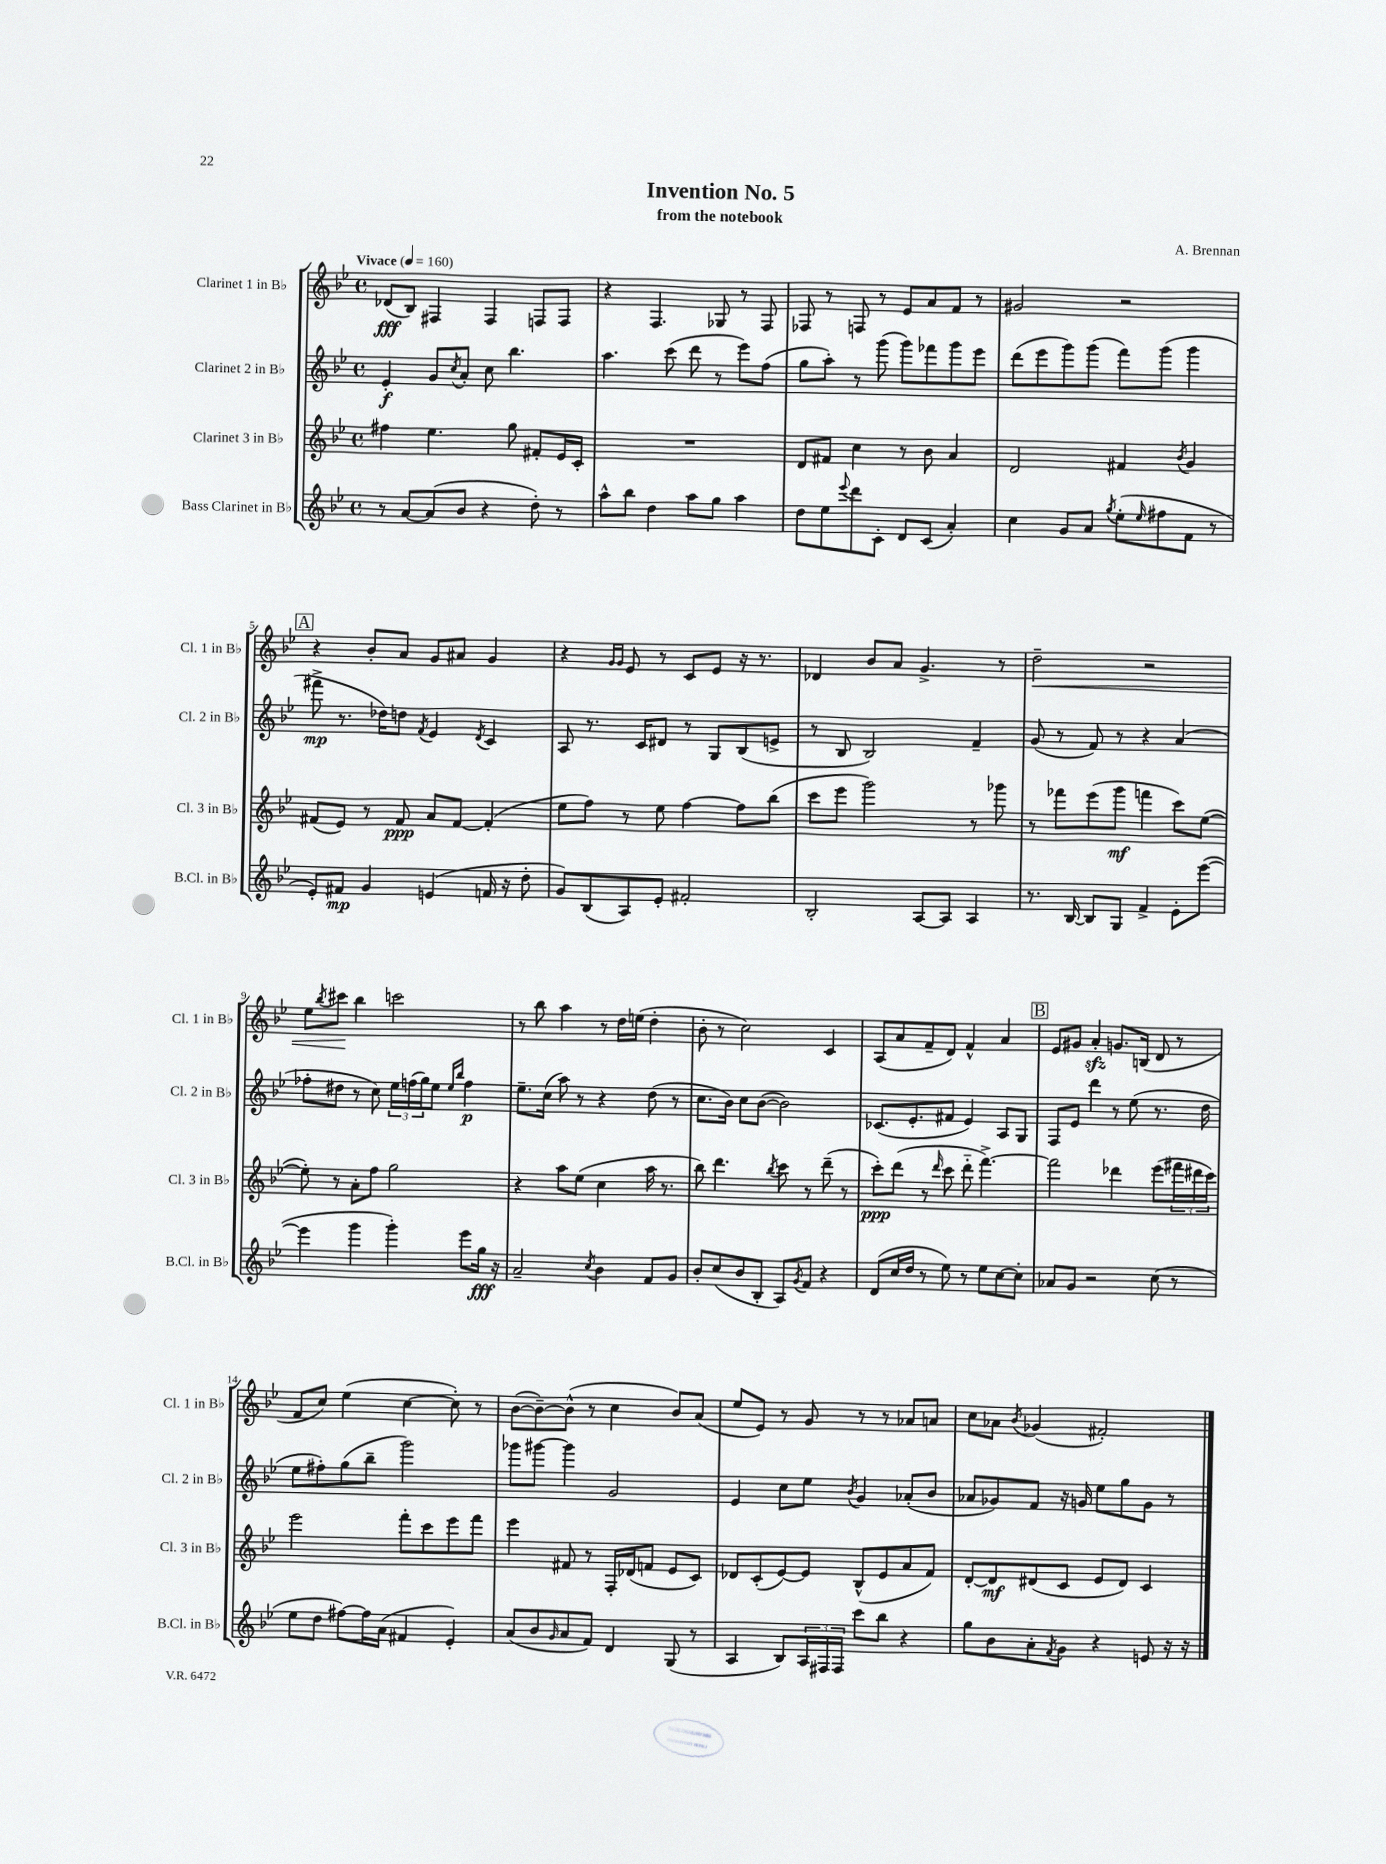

**kern	**kern	**kern	**kern
*staff4	*staff3	*staff2	*staff1
*clefG2	*clefG2	*clefG2	*clefG2
*k[b-e-]	*k[b-e-]	*k[b-e-]	*k[b-e-]
*M4/4	*M4/4	*M4/4	*M4/4
*met(c)	*met(c)	*met(c)	*met(c)
*MM160	*MM160	*MM160	*MM160
8r	4ff#\	4e-'/	(8d-/L
[8a/L	.	.	8B-/J)
(8a/]	4.ee-\	8g/L	4F#/
.	.	8qcc/	.
8b-/J	.	8a'/J	.
4r	.	8cc\	4F#/
.	8gg\	4.bb-\	.
8dd'\)	8f#'/L	.	8F/L
8r	16e-/L	.	8F/J
.	16c'/JJ	.	.
=	=	=	=
8aa^^\L	1r	4.aa\	4r
8bb-\J	.	.	.
4dd\	.	.	4.F/
.	.	(8ccc\	.
8aa\L	.	8ddd\	.
8gg\J	.	8r	8G-/
4aa\	.	8eee-\L)	8r
.	.	(8ff\J	8F/
=	=	=	=
8dd\L	8d/L	8gg\L	8F-/
8ee-\	8f#/J	8aa'\J)	8r
8qqeee-/	.	.	.
8ddd\	4cc\	8r	8F/
8c'\J	.	(8ggg\	8r
8d/L	8r	8ggg\L)	8e-/L
(8c/J	8b-\	8fff-\	8a/
4a'/)	4a/	8ggg\	8f/J
.	.	8eee-\J	8r
=	=	=	=
4cc\	2d/	(8ddd\L	2g#/
.	.	8eee-\	.
8g/L	.	8ggg\)	.
8a/J	.	(8ggg\J	.
8qgg/	.	.	.
(8ee-'\L	4f#/	8fff\L)	2r
16qqee-/	.	.	.
8ff#\	.	(8ggg\J	.
.	8qb-/	.	.
8f\J	4g/	4ggg\	.
8r	.	.	.
=	=	=	=
8e-'/L)	(8f#/L	8fff#^\	4r
8f#/J	8e-/J)	8.r	.
4g/	8r	.	8b-'/L
.	.	16dd-\LK)	.
.	8f#/	8dd\J	8a/J
.	.	8qf/	.
(4e/	8a/L	4e-/	8g/L
.	[8f#/J	.	8a#/J
.	.	8qd/	.
16f/	(4f#'/]	4c/	4g/
16r	.	.	.
8dd'\	.	.	.
=	=	=	=
8g/L)	8ee-\L	8A/	4r
(8B-/	8ff\J)	8.r	.
.	.	.	16qqg/LL
.	.	.	16qqg/JJ
8A/)	8r	.	8e-/
.	.	16c/LK	.
8e-'/J	8ee-\	8d#/J	8r
2f#'/	[4ff\	8r	8c/L
.	.	8G/L	8e-/J
.	8ff\]L	(8B-/	16r
.	.	.	8.r
.	(8bb-\J	8e^/J	.
=	=	=	=
2B-'/	8ccc\L	8r	4d-/
.	8eee-\J	8B-/	.
.	2ggg\)	2B-/)	8b-/L
.	.	.	8a/J
[8A/L	.	.	4.g^/
8A/]J	.	.	.
4A/	8r	4f~/	.
.	8ggg-\	.	8r
=	=	=	=
8.r	8r	(8g/	2dd~\
.	8fff-\L	8r	.
[16B-/	.	.	.
8B-/]L	(8eee-\	8f/)	.
8G/J	8ggg\J	8r	.
4f^/	4fff\	4r	2r
8e-'\L	8ccc\L)	(4a/	.
([8eee-\J	([8ee-\J	.	.
=	=	=	=
4eee-\]	8ee-'\])	8ff-'\L	8ee-\L
.	.	.	8qbb-/
.	8r	8dd#\J	8ccc#\J
4ggg\	8a'\L	8r	4bb-\
.	8ff\J	8cc\)	.
4ggg'\)	2gg\	24ee-\LL	2ccc\
.	.	(24ff\	.
.	.	24gg\J)	.
.	.	8ee-\J	.
.	.	16qqee-/LL	.
.	.	16qqbb-/JJ	.
8eee-\L	.	4ff\	.
16gg\Jk	.	.	.
16r	.	.	.
=	=	=	=
2a~/	4r	8.ee-~\L	8r
.	.	.	8bb-\
.	.	(16cc\Jk	.
.	8aa\L	8aa\)	4aa\
.	(8ee-\J	8r	.
8qcc/	.	.	.
4b-\	4cc\	4r	8r
.	.	.	16dd\LL
.	.	.	(16ee\JJ
8f/L	16aa\	(8dd\	4dd'\
.	8.r	.	.
8g/J	.	8r	.
=	=	=	=
8b-'/L	8bb-\)	8.cc\L	8b-'\
(8cc/	4.ddd\	.	8r
.	.	16b-\Jk)	.
8b-/	.	8cc\L	2cc\)
8B-'/J	.	([8b-\J	.
.	8qbb-/	.	.
8A/L)	8ccc\	2b-\])	.
8qg/	.	.	.
8f/J	8r	.	.
4r	(8ddd~\	.	4c/
.	8r	.	.
=	=	=	=
(8d/L	8ccc'\L)	(8.c-/L	(8A/L
16cc/L	(8ddd\J	.	8a/
16dd/JJ	.	8.e-'/	.
8r	8r	.	8f~/
.	16qqddd/	.	.
8ee-\)	8ccc\	8f#/J	8d/J)
8r	8ddd'~\	4e-/)	4f^^/
8ee-\L	[4.fff^\)	.	.
[8cc\	.	8A/L	4a/
8cc'\]J	.	8G/J	.
=	=	=	=
8a-/L	2fff\]	8F/L	8e-/L
8g/J	.	8e-/J	8g#/J
2r	.	4ddd\	4a'/
.	4ddd-\	8r	8.g/L
.	.	(8ee-\	.
.	.	.	(16B/Jk
(8cc\	(8eee-\L	8.r	8d/
8r	24fff#\L	.	8r
.	24ddd#\	.	.
.	.	16dd\	.
.	24ccc\JJ)	.	.
=	=	=	=
8ee-\L	2eee-\	8ee-\L	8f/L
8dd\J	.	8ff#'\)	8cc/J)
[8ff#\L)	.	(8gg\	(4ee-\
16ff#\]L	.	8bb-~\J	.
(16a\JJ	.	.	.
4f#/	8fff'\L	2ggg\)	[4cc\
.	8ccc\	.	.
4e-'/)	8eee-\	.	8cc'\])
.	8fff\J	.	8r
=	=	=	=
(8a/L	4eee-\	8ggg-\L	([8b-\L
8b-/	.	[8ggg#\J	8b-~\_)
16qqg/	.	.	.
8a/	8f#/	4ggg#\]	(8b-^^\]J
8f/J)	8r	.	8r
4d/	16F'/LL	2g/	4cc\
.	(16d-/J	.	.
.	8f/J	.	.
(8G/	8e-/L	.	8b-/L)
8r	8c/J)	.	(8a/J
=	=	=	=
4A/	8d-/L	4e-/	8ee-/L
.	(8c'/	.	8e-/J)
8B-/L)	[8e-/)	8cc\L	8r
24A/L	8e-/]J	8ee-\J	8g/
24F#/	.	.	.
24F#/JJ	.	.	.
.	.	8qb-/	.
8ccc\L	(8B-^^/L	4g/	8r
8bb-\J	8e-/	.	8r
4r	8a/	(8a-'/L	8a-/L
.	8f/J)	8b-/J	8a/J
=	=	=	=
8gg\L	[8d'/L	8a-/L	8cc\L
8b-\	8d/]	8g-/)	8a-\J
.	.	.	8qb-/
8a'\	(8d#/	8f/J	(4g-/
8qf/	.	.	.
8g\J	8c/J	16r	.
.	.	16g/	.
4r	8e-/L	8ee-\L	2f#'/)
.	8d#/J)	8gg\	.
8e/	4c/	8g\J	.
16r	.	8r	.
16r	.	.	.
==	==	==	==
*-	*-	*-	*-
